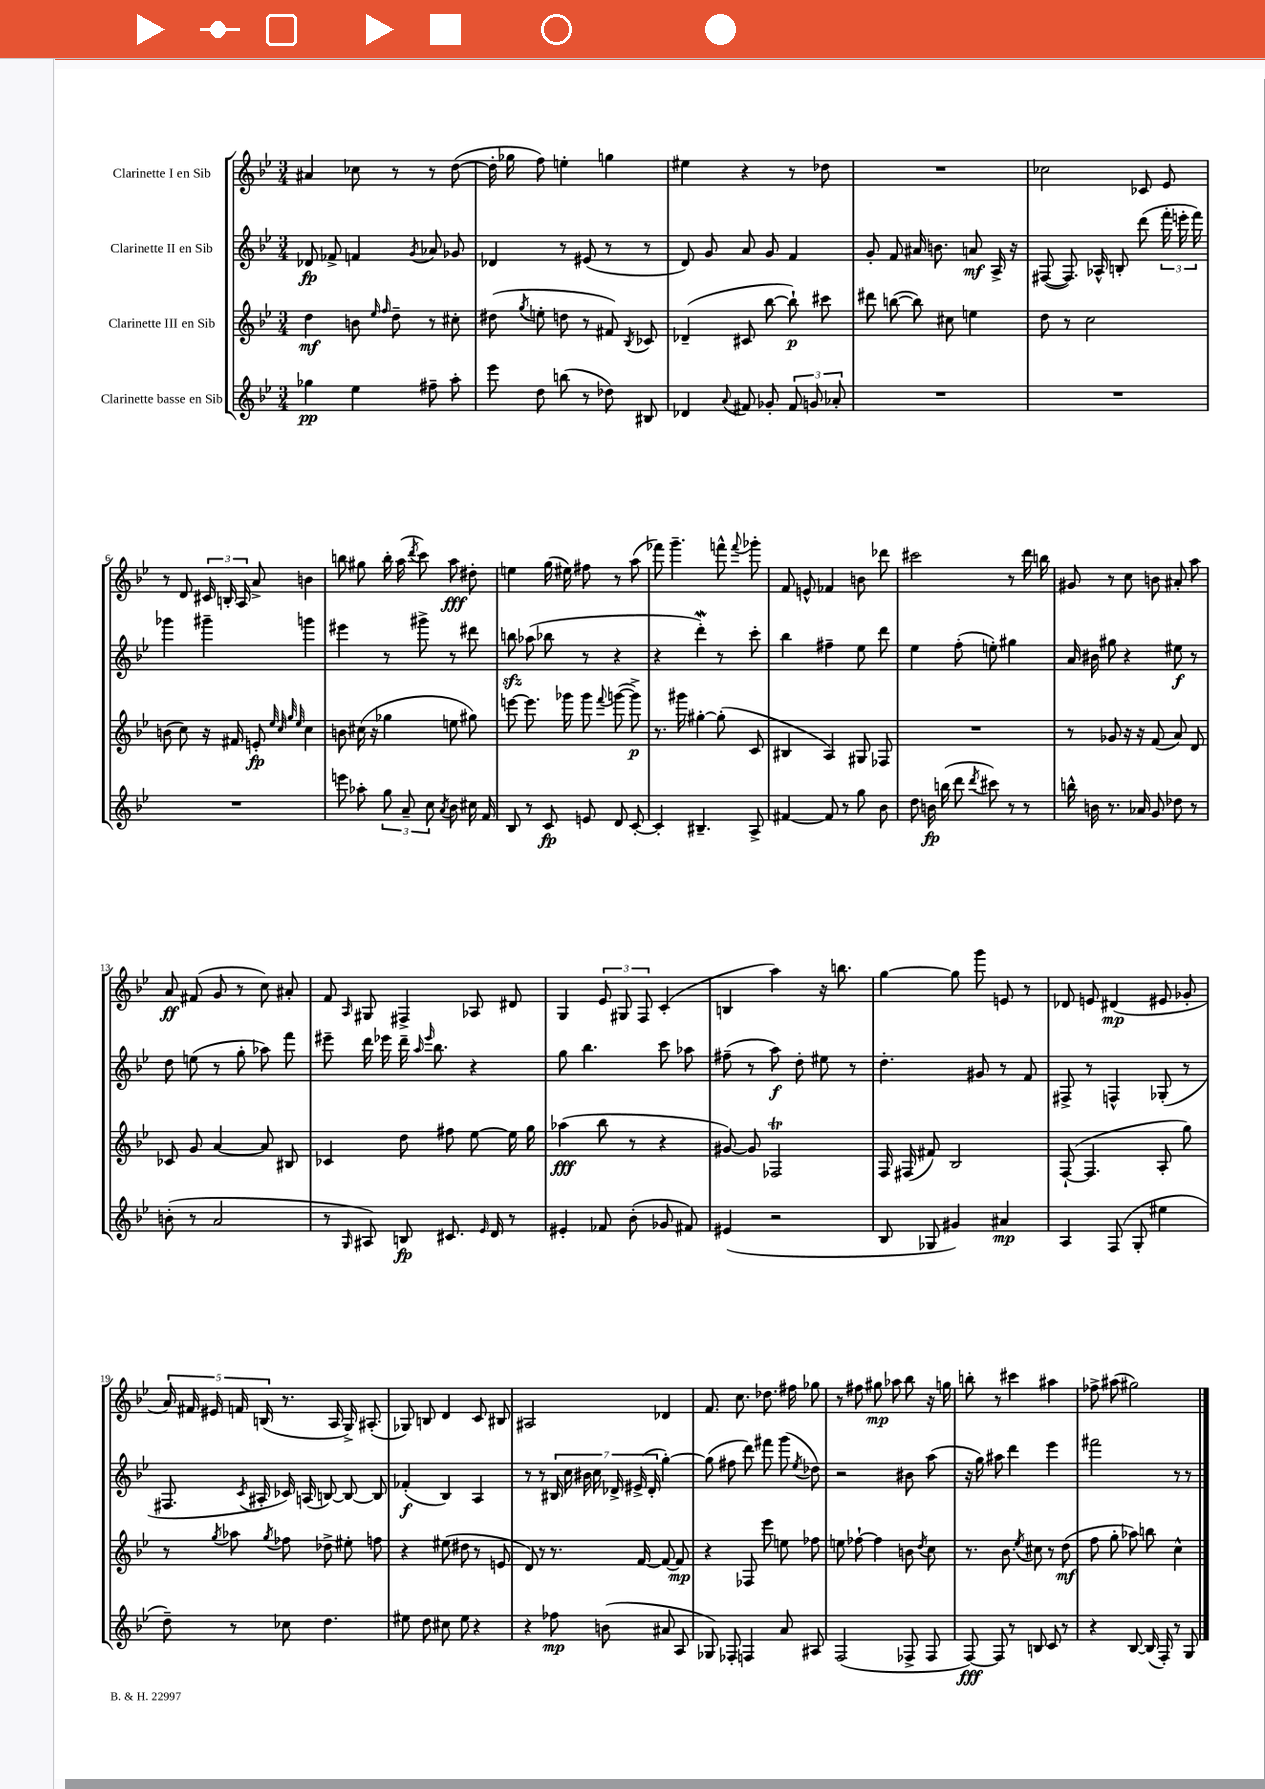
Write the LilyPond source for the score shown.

<<
\new StaffGroup <<
\new Staff = "s0" \with { instrumentName = "Clarinette I en Sib" } {
    \clef treble \key bes \major \numericTimeSignature \time 3/4
    \autoBeamOff ais'4 ces''8 r8 r8 d''8~( |
    d''16-. ges''16 f''8) e''4-. g''4 |
    eis''4 r4 r8 des''8 |
    R2. |
    ces''2 ces'8 ees'8 |
    r8 d'8 \tuplet 3/2 { cis'16 b16-. a16 } a'8-> b'4 |
    b''8 gis''8 b''16-. a''16( \acciaccatura { d'''8 } c'''8) a''8\fff dis''8-. |
    e''4 g''16( eis''16) fis''8 r8 a''8( |
    fes'''8) g'''4.-- f'''8-^ \appoggiatura { f'''8 } ges'''8-. |
    f'8 e'8-^ fes'4 b'8 des'''8 |
    cis'''2 r8 d'''16 b''16 |
    gis'8 r8 c''8 b'8 ais'8-. a''8 |
    a'8\ff fis'8( g'8 r8 c''8) ais'8-. |
    f'8 \grace { a16 } gis8 fis4-> aes8 dis'8 |
    g4 \tuplet 3/2 { ees'8 gis8 f8 } c'4-.( |
    b4 a''4) r16 b''8. |
    g''4~ g''8 g'''8 e'8 r8 |
    des'8 e'8 dis'4\mp( eis'8 ges'8-. |
    \tuplet 5/4 { a'16) fis'16 eis'16 f'16 b16( } r8. a16 g16->) ais8.-.( |
    ges8) b8 d'4 c'8 bis8 |
    ais2 des'4 |
    f'8. c''8. des''8. fis''16 ges''8 |
    r8 fis''8 gis''8\mp aes''8 bes''8 r16 g''16 |
    b''8-. r8 cis'''4 ais''4 |
    fes''8-> ais''8( gis''2) \bar "|." |
}
\new Staff = "s1" \with { instrumentName = "Clarinette II en Sib" } {
    \clef treble \key bes \major \numericTimeSignature \time 3/4
    \autoBeamOff des'8\fp fes'8-> f'4 \acciaccatura { g'8 } aes'8 ges'8 |
    des'4 r8 eis'8( r8 r8 |
    d'8) g'8 a'8 g'8 f'4 |
    g'8-. f'8 ais'16 b'8. a'8\mf a16-> r16 |
    fis8~( fis8.) aes16-^ b8-. d'''8( \tuplet 3/2 { f'''16-. e'''16-. f'''16) } |
    ges'''4 gis'''4-- g'''4 |
    eis'''4 r8 gis'''8-> r8 dis'''8 |
    b''8\sfz aes''8( bes''8 r8 r4 |
    r4 d'''4-.\mordent) r8 c'''8-. |
    bes''4 fis''4-- ees''8 d'''8 |
    ees''4 f''8-.( e''8-.) gis''4 |
    a'16 bis'16 gis''8 r4 eis''8\f r8 |
    d''8 e''8( r8 g''8-. aes''8) f'''8 |
    eis'''8-- d'''16 ees'''16 d'''16-- \grace { a''16 ees'''16 } bes''8. r4 |
    g''8 bes''4. c'''8 aes''8 |
    fis''8--( r8 a''8\f) d''8-. eis''8 r8 |
    d''4.-. gis'8 r8 f'8 |
    fis8-> r8 f4-^ ges8-.( r8 |
    fis8. \acciaccatura { c'8 } ais16-. ces'16) a16( b8~) b8~ b8 |
    fes'4-.\f( bes4) a4 |
    r8 r8 \tuplet 7/4 { bis16 c''16 bis'16 c''16 des'16-> eis'16->( des'16-. } g''4~-.) |
    g''8( fis''8 d'''8) fis'''8 g'''8( \acciaccatura { ees''8 } des''8) |
    r2 bis'8 a''8( |
    r16 g''16) ais''8 d'''4 ees'''4 |
    fis'''2 r8 r8 \bar "|." |
}
\new Staff = "s2" \with { instrumentName = "Clarinette III en Sib" } {
    \clef treble \key bes \major \numericTimeSignature \time 3/4
    \autoBeamOff d''4\mf b'8 \grace { ees''16 f''16 } d''8-- r8 cis''8-. |
    dis''8( \acciaccatura { g''8 } e''8-. d''8 r8 fis'8) \acciaccatura { bes8 } ces'8 |
    des'4--( cis'8 bes''8~ bes''8-!\p) cis'''8 |
    dis'''8 b''8~( b''8) cis''8 e''4 |
    d''8 r8 c''2 |
    b'8( c''8) r16 fis'16 e'8-.\fp \grace { ees''32 c''32 g''32 ees''32 } c''4 |
    b'8 cis''16( r16 ges''4 e''8 gis''8) |
    e'''8~ e'''8. ges'''16 ges'''8 \appoggiatura { f'''8 } g'''8~( g'''8->\p) |
    r8. gis'''16 gis''4~-. gis''8-.( c'8 |
    bis4 a4) gis8 fes8 |
    R2. |
    r8 ges'8 r16 r16 f'8( a'8) d'8 |
    ces'8 g'8 a'4~ a'8 bis8 |
    ces'4 d''8 fis''8 ees''8~ ees''16 g''16 |
    aes''4\fff( bes''8 r8 r4 |
    gis'8~) gis'8 fes2\trill |
    f16 fis16( fis'8) bes2 |
    f8~-!( f4. a8-. g''8) |
    r8 \acciaccatura { g''8 } aes''8 \acciaccatura { g''8 } fes''8 des''8-> eis''8-. f''8 |
    r4 eis''8( dis''8 r8 e'8 |
    d'8) r8 r8. f'16~ f'8~ f'8\mp |
    r4 fes8 ees'''8 e''8 fes''8 |
    e''8 fes''8~-! fes''4 b'8 \acciaccatura { d''8 } c''8 |
    r8. bes'8. \acciaccatura { ees''8 } cis''8 r8 d''8\mf( |
    f''8 g''8-. aes''8) b''8 c''4-^ \bar "|." |
}
\new Staff = "s3" \with { instrumentName = "Clarinette basse en Sib" } {
    \clef treble \key bes \major \numericTimeSignature \time 3/4
    \autoBeamOff ges''4\pp ees''4 fis''8-- a''8-. |
    ees'''8 d''8 b''8( r8 des''8) bis8 |
    des'4 \appoggiatura { a'8 } fis'8 ges'8-. \tuplet 3/2 { fis'8 g'8 aes'8-. } |
    R2. |
    R2. |
    R2. |
    e'''8 aes''8-. \tuplet 3/2 { g''8 a'8-- c''8 } \acciaccatura { a'8 } bes'8 cis''16 f'16 |
    bes8 r8 c'8\fp e'8 d'8 c'8~-. |
    c'4-. bis4.-- a8-> |
    fis'4~ fis'8 r8 g''8 bes'8 |
    d''8 b'16\fp b''16( d'''8 \acciaccatura { d'''8 } cis'''8) r8 r8 |
    b''16-^ b'16 r8. aes'16 g'8 des''8 r8 |
    b'8-.( r8 a'2 |
    r8 \grace { g16 } ais8) b8\fp cis'8. \grace { ees'16 } d'16 r8 |
    eis'4-. fes'8 bes'8-.( ges'8 fis'8) |
    eis'4( r2 |
    bes8 ges8 gis'4) ais'4\mp |
    a4 f8( g8-. eis''4 |
    d''8--) r8 ces''8 d''4. |
    eis''8 d''8 cis''8 eis''8 r4 |
    r4 fes''8\mp b'8( ais'8 a8 |
    ges8) fes8-. f4 a'8 ais8 |
    f2( fes8-> fes8 |
    f8~\fff) f8 r8 b8 c'8 r8 |
    r4 bes8~ bes16( f16-.) r8 g8 \bar "|." |
}
>>
>>
